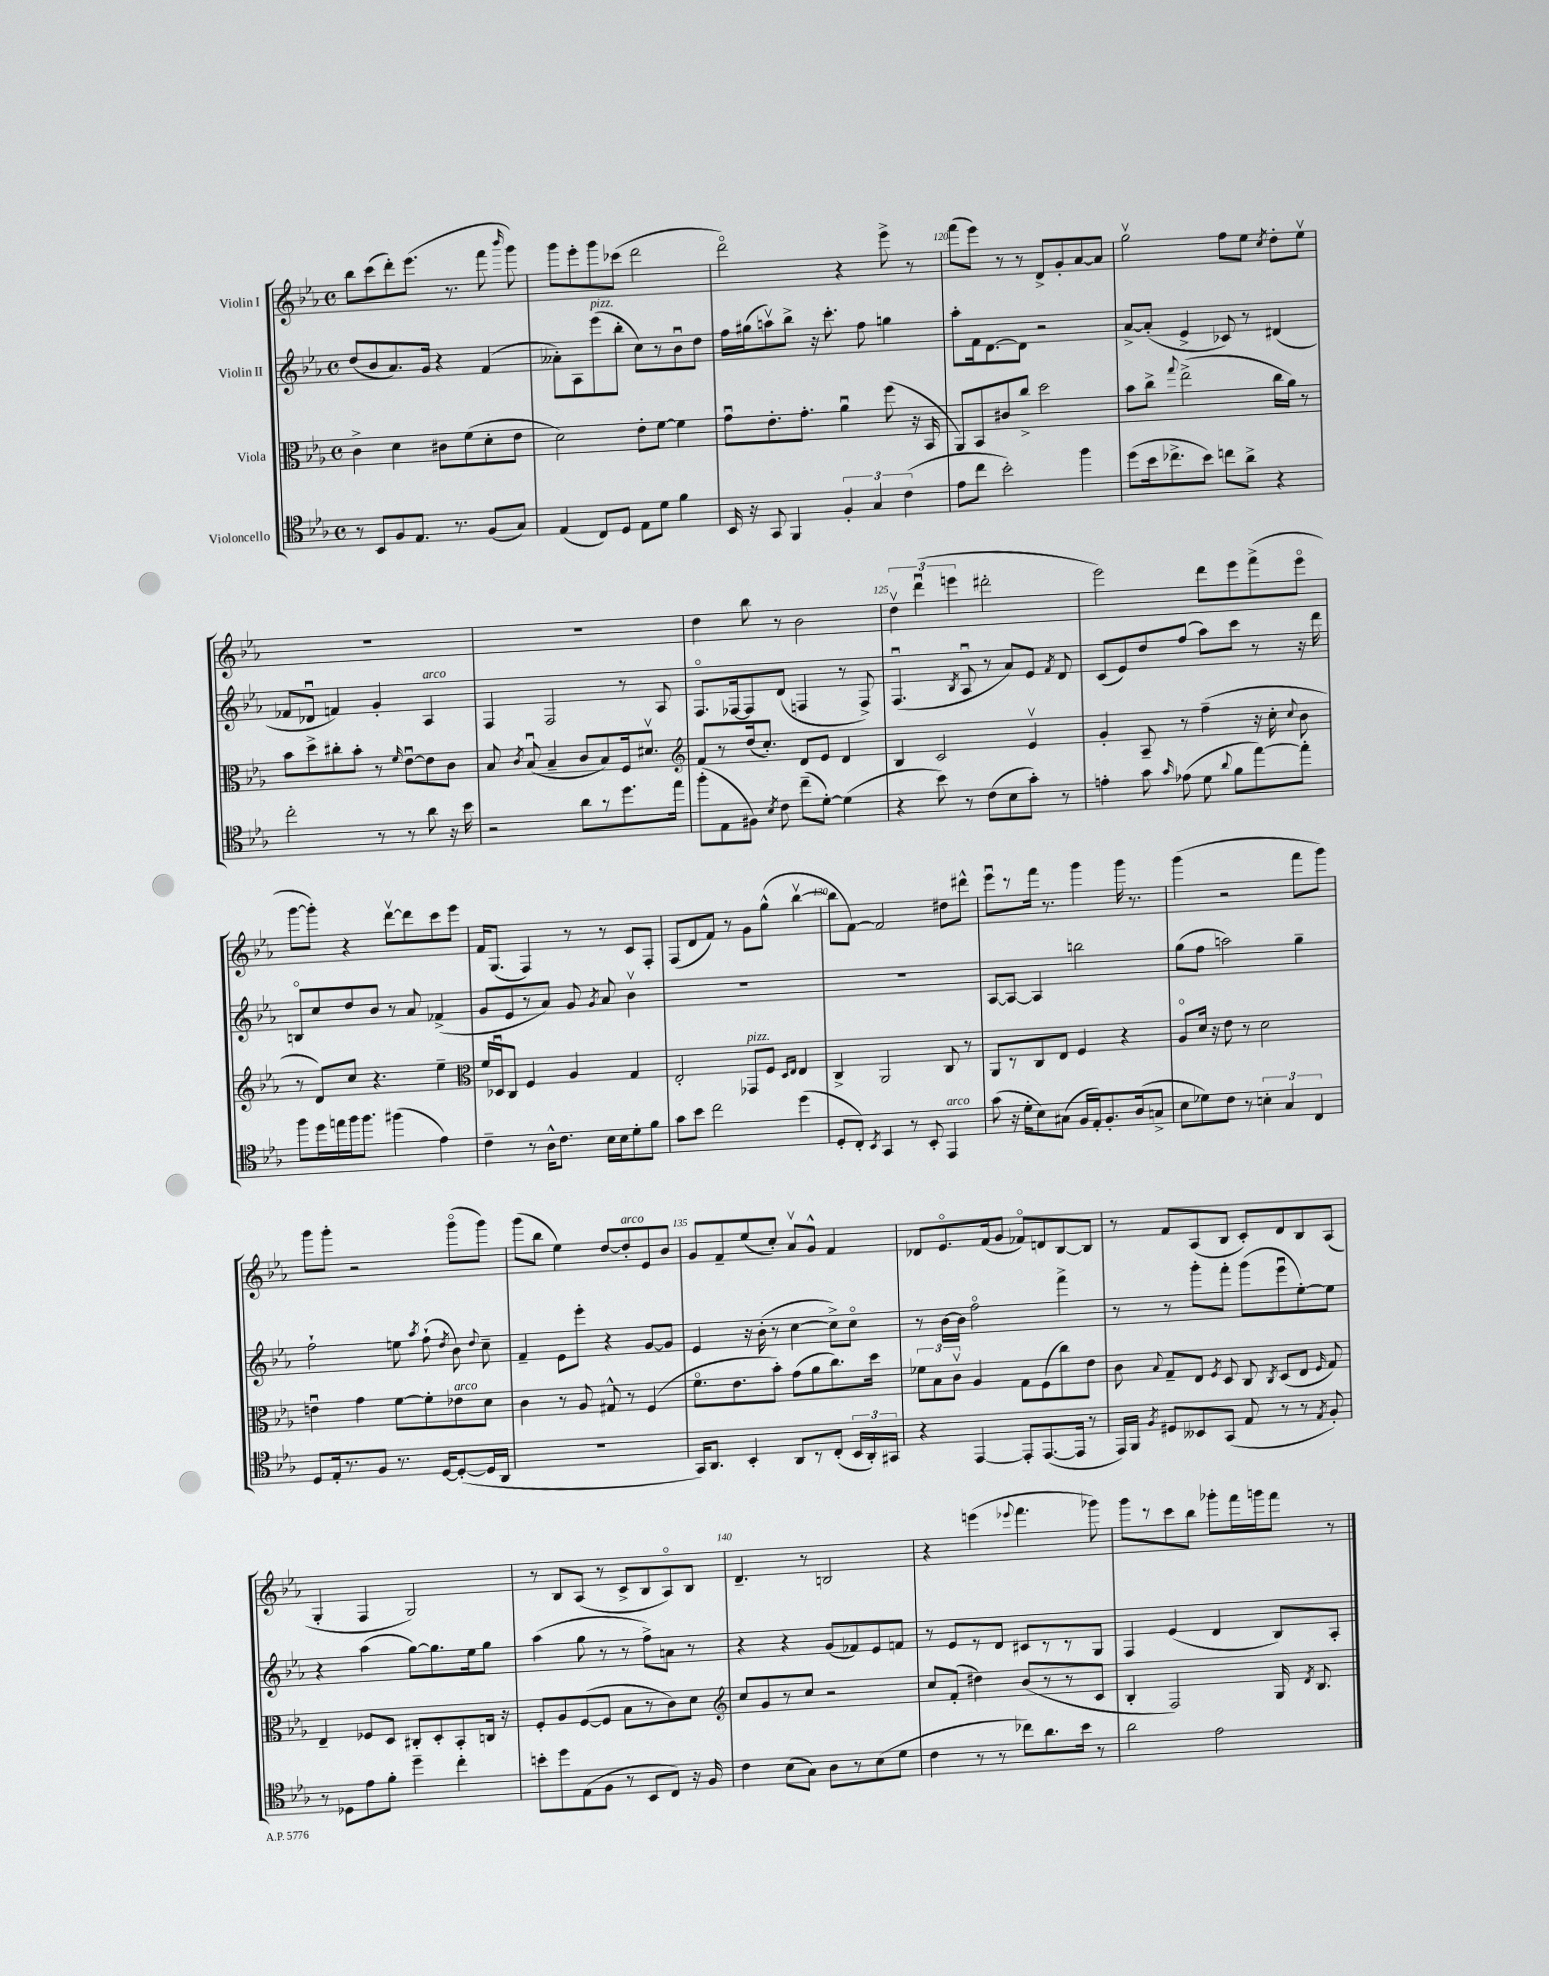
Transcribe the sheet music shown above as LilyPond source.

<<
\new StaffGroup <<
\new Staff = "s0" \with { instrumentName = "Violin I" } {
    \clef treble \key ees \major \defaultTimeSignature \time 4/4
    \autoBeamOff bes''8[ c'''8( d'''8-.) ees'''8.]( r8. f'''8 \grace { bes'''16 } g'''8) |
    g'''8[ ees'''8-. g'''8 ces'''8]( d'''2 |
    d'''2\flageolet) r4 ees'''8-> r8 |
    f'''8[( ees'''8]) r8 r8 d'8[-> g'8-. aes'8~ aes'8] |
    g''2\upbow f''8[ ees''8] \acciaccatura { c''8 } d''8[-. ees''8]\upbow |
    R1 |
    R1 |
    d''4 bes''8 r8 bes'2 |
    \tuplet 3/2 { d''4\upbow d'''4\downbow( e'''4 } dis'''2-. |
    ees'''2) d'''8[ ees'''8 f'''8->( ees'''8]\flageolet |
    g'''8[~ g'''8]-.) r4 d'''8[~\upbow d'''8 c'''8 ees'''8] |
    f'16[ g8.]( f4) r8 r8 c'8[ f8]-. |
    f8[( d'8 f'8]) r8 g'8[ g''8]-^( bes''4~\upbow |
    bes''8[ f'8]~) f'2 dis''8[ dis'''8]-^ |
    ees'''8[\downbow r8 f'''16] r8. g'''4 g'''16 r8. |
    g'''4( r2 f'''8[ g'''8]) |
    g'''8[ g'''8]-. r2 g'''8[\flageolet( g'''8]) |
    g'''8[( bes''8] ees''4) d''8[~ d''8-.^\markup { \italic "arco" } ees'8 bes'8] |
    g'8[ f'8-- ees''8( c''8]-.) aes'8[\upbow g'8]-^ f'4 |
    des'8[ ees'8.\flageolet f'16( g'8] fes'8[\flageolet) d'8 bes8~ bes8] |
    r8 f'8[ aes8( bes8] c'8[-.) d'8 bes8 aes8]( |
    g4-. f4 g2) |
    r8 bes8[ aes8]( r8 c'8[-> bes8 aes8\flageolet) bes8] |
    d'4.-- r8 b2 |
    r4 e'''4( \appoggiatura { ees'''8 } f'''4. ges'''8) |
    g'''8[ r8 c'''8 bes''8] ges'''8[-. f'''16 g'''16 f'''8] r8 \bar "|." |
}
\new Staff = "s1" \with { instrumentName = "Violin II" } {
    \clef treble \key ees \major \defaultTimeSignature \time 4/4
    \autoBeamOff d''8[( bes'8 aes'8.) g'16] r4 f'4( |
    aeses'8[-.) aes8 ees'''8^\markup { \italic "pizz." }( bes''8]-. c''8[) r8 bes'8\downbow d''8] |
    f''16[ gis''16( a''8\upbow) bes''8]-> r16 c'''8.-. f''8 g''4 |
    aes''8[-. f'16 d'8.~ d'8] r2 |
    aes'8[~-> aes'8]-.( ees'4-> ces'8) r8 dis'4( |
    fes'8[ des'8]\downbow f'4) g'4-. aes4^\markup { \italic "arco" } |
    f4 f2 r8 aes8 |
    f8.[\flageolet fes16~ fes8 d'8]( f4 r8 f8->) |
    f4.\downbow( \acciaccatura { bes8 } aes8\downbow r8 aes'8[) ees'8] \acciaccatura { f'8 } d'8 |
    c'8[( ees'8) d''8 f''8]( aes''8[) c'''8] r8 r16 d'''16 |
    b8[\flageolet c''8 d''8 bes'8] r8 aes'8 fes'4->( |
    g'8[ ees'8 r8 aes'8]) g'8 \acciaccatura { g'8 } aes'8 bes'4\upbow |
    R1 |
    R1 |
    aes8[~ aes8]~ aes4 b''2 |
    g''8[( f''8] a''2) g''4-- |
    f''2-! e''8 \acciaccatura { aes''8 } f''8-!( \acciaccatura { d''8 } bes'8) \appoggiatura { d''8 } c''8-- |
    f'4-- ees'8[ ees'''8]-. r4 g'8[~ g'8] |
    ees'4 r16 bes'16-.( r8 c''4~ c''8[->) c''8]\flageolet |
    r8 bes'16[~ bes'16] f''2\flageolet f'''4-> |
    r8 r8 g'''8[-. f'''8]-. g'''8[( ees'''8\downbow ees''8~-.) ees''8] |
    r4 aes''4( g''8[~) g''8. ees''16 g''8] |
    aes''4( g''8 r8 r8 f''8[->) a'8] r8 |
    r4 r4 g'8[( fes'8) ees'8 f'8] |
    r8 ees'8[ r8 d'8] cis'8[ r8 r8 g8] |
    f4 ees'4( d'4 bes8[) aes8]-. \bar "|." |
}
\new Staff = "s2" \with { instrumentName = "Viola" } {
    \clef alto \key ees \major \defaultTimeSignature \time 4/4
    \autoBeamOff c'4-> d'4 cis'8[ f'8( d'8-. ees'8] |
    d'2) ees'8[-. f'8]~ f'4 |
    g'8[\downbow ees'8.-. g'8.]-. aes'4\downbow f''8( r16 bes,16 |
    aes,8[) bes,8 cis'8 c''8]-> d''2 |
    bes'8[ c''8]-> \appoggiatura { g''8 } ees''2->( c''16[ aes'16]) r8 |
    bes'8[ d''8-> cis''8-. bes'8]-. r8 \grace { f'16 } ees'8[~\downbow ees'8 c'8] |
    bes8 \acciaccatura { c'8 } bes8\downbow( bes4-- c'8[ bes8) f16 dis'8.]\upbow |
    \clef treble f'8[ r8 d''16( c''8.]-.) d'8[ ees'8] d'4 |
    bes4 c'2 ees'4\upbow |
    g'4-. aes8-- r8 f''4--( r16 c''16-. \appoggiatura { c''8 } bes'8 |
    r8 d'8[) c''8] r4. ees''4-- |
    \clef alto f'16[ des16\downbow c8] f4 aes4 g4 |
    ees2-. ges,8[^\markup { \italic "pizz." } f8] \grace { d16[ ees16] } ees4 |
    c4-> aes,2 c8 r8 |
    aes,8[ r8 c8 ees8] f4 r4 |
    aes8[\flageolet d'16] r16 ees'8 r8 d'2 |
    e'4\downbow g'4 f'8[~ f'8-. ees'8^\markup { \italic "arco" } d'8] |
    c'4 r8 aes8 gis8-^ r8 f4( |
    f'8.[\flageolet ees'8. bes'8]-.) g'8[( aes'8 c''8.) d''16] |
    \tuplet 3/2 { fes'8[ bes8 c'8]\upbow } aes4 g8[ f8( c''8) ees'8] |
    c'8 \appoggiatura { bes8 } g8[-- ees8] \acciaccatura { f8 } d8 c8 \acciaccatura { c8 } d8[( ees8] \grace { f16 } g8) |
    ees4-- fes8[ d8] cis8[-. d8-. bes,8-. c16] r16 |
    f8[-. aes8 f8~( f8] bes8[ r8 c'8) d'8] |
    \clef treble c''8[ g'8 r8 c''8] r2 |
    c''8[ f'8]-.( dis''4) bes'8[( r8 r8 c'8] |
    bes4-. f2) g16 \acciaccatura { d'8 } bes8. \bar "|." |
}
\new Staff = "s3" \with { instrumentName = "Violoncello" } {
    \clef tenor \key ees \major \defaultTimeSignature \time 4/4
    \autoBeamOff r8 bes,8[ f8 ees8.] r8. f8[( g8]) |
    ees4( c8[) d8] ees8[ d'8] f'4 |
    bes,16 r16 g,8 f,4 \tuplet 3/2 { f4-. g4 c'4( } |
    ees'8[ c''8] bes'2-.) f''4 |
    d''8[( bes'16 ces''8.-> bes'8]) c''8[ aes'8]-> r4 |
    c''2-. r8 r8 aes'8 r16 bes'16 |
    r2 aes'8[ r8 d''8. ees''16] |
    f''8[-.( ees8 fis8]) \acciaccatura { bes8 } c'8 c''8[--( d'8]~-.) d'4( |
    r4 bes'8) r8 c'8[( bes8 g'8]-.) r8 |
    e'4-. g'8 \grace { g'16 } ees'8( d'8 \appoggiatura { aes'8 } f'8[ ees''8~) ees''8]-. |
    f''8[ d''16 e''16 f''16 f''8.] fis''4( ees'4) |
    c'4-- r8 aes16[-^ c'8.] bes16[ bes16 d'8-. f'8] |
    g'8[ bes'8] c''2 d''4( |
    d8[-. c8]-.) \acciaccatura { bes,8 } g,4 r8 bes,8-. ees,4^\markup { \italic "arco" } |
    g'8( r16 d'16[-. bes8) gis8]( f16[ ees16-.) f8.-. aes16( g8]-> |
    bes8[ des'8) c'8] r8 \tuplet 3/2 { b4-. g4 c4 } |
    d8[ ees16-. r8. f8] r8. d16[~ d8~-.( d16 aes,16] |
    R1 |
    g,16[) aes,8.] bes,4-. aes,8[ r8 c8]-.( \tuplet 3/2 { bes,16[ aes,16-.) gis,16] } |
    r4 ees,4~ ees,8[-. ees,8.~( ees,16] r8 |
    ees,16[) f,16] \acciaccatura { f8 } dis8[ beses,8 g,8]( ees8 r8 r8 \acciaccatura { ees8 } f8-.) |
    r8 des8[ ees'8 f'8]-. d''4-- c''4-. |
    b'8[-. d''8 ees8( f8] r8 bes,8[ c8]) r16 f16 |
    c'4 bes8[( g8]) aes8[ r8 bes8( d'8] |
    c'4 r8 r8 ces''8[) aes'8. bes'16] r8 |
    aes'2 ees'2 \bar "|." |
}
>>
>>
\layout { \context { \Score currentBarNumber = #117 \override BarNumber.break-visibility = ##(#f #t #t) barNumberVisibility = #(every-nth-bar-number-visible 5) } }
